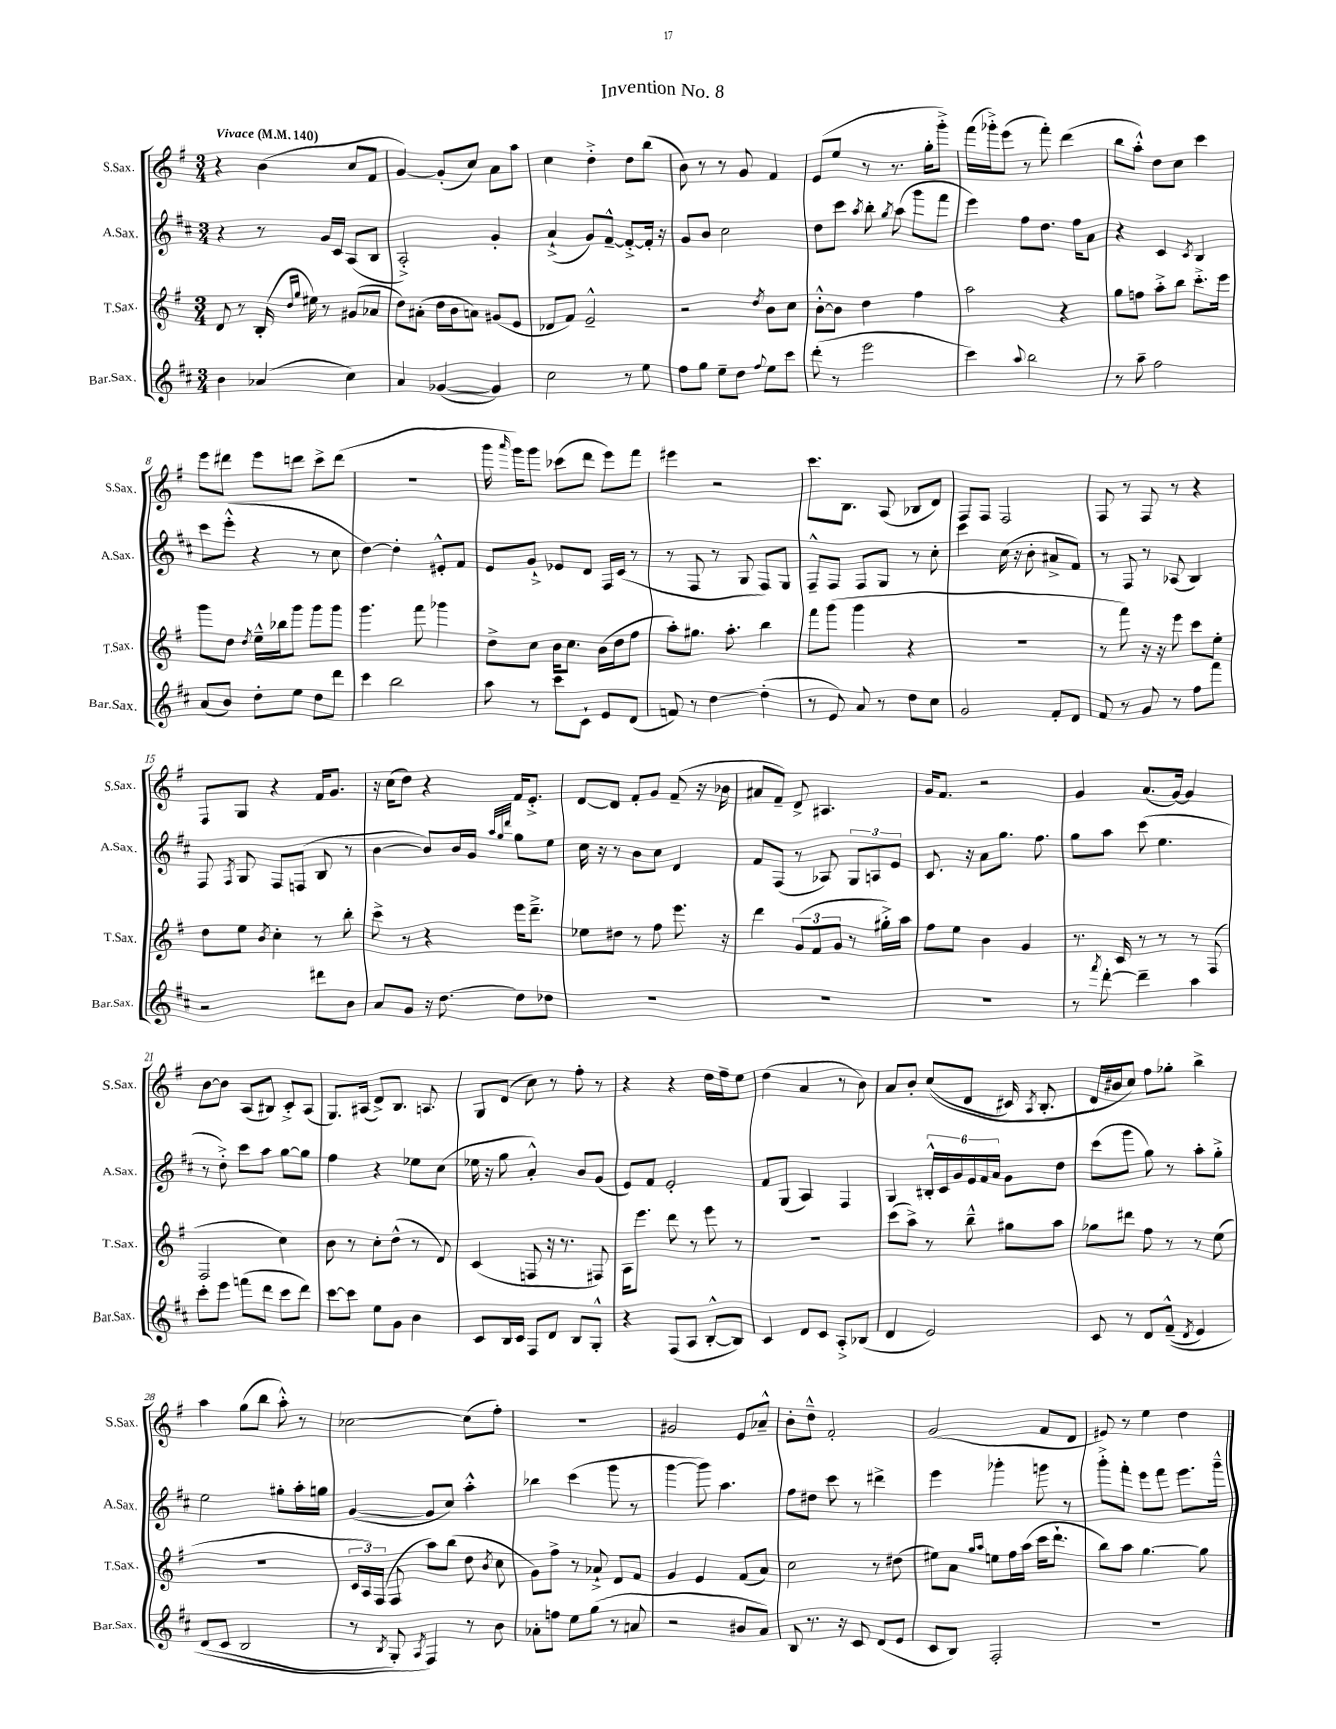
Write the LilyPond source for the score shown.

\header { title = "Invention No. 8" }
<<
\new StaffGroup <<
\new Staff = "s0" \with { instrumentName = "S.Sax." shortInstrumentName = "S.Sax." } {
    \clef treble \key g \major \numericTimeSignature \time 3/4 \tempo "Vivace" 4 = 140
    \autoBeamOff r4 b'4( c''8[ fis'8] |
    g'4~) g'8[-.( c''8]) a'8[ a''8] |
    c''4 d''4-.-> d''8[ b''8]( |
    b'8) r8 r8 g'8 fis'4 |
    e'8[( e''8] r8 r8. g''16[-. g'''8]-.->) |
    fis'''16[( ges'''16-.->) e'''8]( r8 fis'''8-.) d'''4( |
    b''8[ a''8]-.-^) d''8[ c''8] c'''4 |
    e'''8[ dis'''8] e'''8[ d'''8] c'''8[-> d'''8]( |
    R2. |
    g'''16 \grace { a'''16 } g'''16[) g'''8] ces'''8[( d'''8] e'''8[) fis'''8] |
    eis'''4 r2 |
    c'''8.[ b8.] a8( bes8[ d'8]) |
    fis8[ fis8] fis2 |
    fis8 r8 fis8 r8 r4 |
    fis8[ g8] r4 fis'16[ g'8.] |
    r16 c''16[( d''8]) r4 fis'16[ e'8.]-.-> |
    d'8[~ d'8] fis'8[-. g'8] fis'8--( r16 bes'16 |
    ais'8[ fis'8]--) d'8-> ais4. |
    g'16[ fis'8.] r2 |
    g'4 a'8.[( g'16]~) g'4 |
    b'8[~ b'8] a8[( bis8]) c'8[-.-> a8]( |
    g8.[) ais16]( d'8[->) b8.] a8. |
    g8[ d'8]( c''8) r8 fis''8-. r8 |
    r4 r4 d''16[ fis''16-- e''8] |
    d''4( a'4 r8 b'8) |
    a'8[ b'8]-. c''8[(\( d'8] cis'16) \acciaccatura { a8 } b8.-.( |
    d'16[\) bis'16 c''8]) fis''8[ ges''8]-. b''4-> |
    a''4 g''8[( b''8] a''8-.-^) r8 |
    ces''2~ ces''8[( fis''8]-.) |
    R2. |
    gis'2 e'8[ aes'8]---^ |
    b'8[-. d''8]---^ fis'2-. |
    g'2( fis'8[ d'8] |
    eis'8) r8 e''4 d''4 \bar "|." |
}
\new Staff = "s1" \with { instrumentName = "A.Sax." shortInstrumentName = "A.Sax." } {
    \clef treble \key d \major \numericTimeSignature \time 3/4
    \autoBeamOff r4 r8 g'16[ cis'16] a8[( b8] |
    a2-.->) g'4-. |
    a'4-!->( g'8[) fis'8]~---^ fis'8[~-.-> fis'16]-. r16 |
    g'8[ b'8] cis''2 |
    d''8[ cis'''8] \acciaccatura { a''8 } b''8-. \acciaccatura { g''8 } a''8( g'''8[ fis'''8] |
    e'''4) fis''8[ d''8.] fis''16[ a'8] |
    r4 cis'4 \acciaccatura { cis'8 } b4 |
    cis'''8[ e'''8]-.-^( r4 r8 cis''8 |
    d''4~) d''4-. eis'8[-.-^ fis'8] |
    e'8[ g'8]-!-> ees'8[ d'8] fis16[ cis'16]( r8 |
    r8 fis8 r8 g8 fis8[) g8] |
    fis8[---^ fis8] fis8[ g8] r8 cis''8-. |
    cis'''4 cis''16( r16 b'8-. ais'8[-> fis'8]) |
    r8 fis8 r8 aes8( b4) |
    fis8 \acciaccatura { fis8 } g8 fis8[ f8]( b8 r8 |
    b'4~ b'8[) b'16 g'16] \grace { a''32[ g''32 d'''32] } g''8[ e''8] |
    cis''16 r16 r8 b'8[ cis''8] d'4 |
    fis'8[ fis8]( r8 aes8) \tuplet 3/2 { g8[ a8 e'8] } |
    cis'8. r16 a'8[ g''8.] fis''8. |
    g''8[ a''8] cis'''8( e''4. |
    r8 d''8-.->) cis'''8[ a''8] g''8[~ g''8] |
    fis''4 r4 ees''8[ cis''8]( |
    ees''16 r16 g''8 a'4-.-^) b'8[ g'8]( |
    e'8[) fis'8] e'2-. |
    fis'8[ g8]( a4) fis4 |
    g4 \tuplet 6/4 { bis16[-.-^ cis'16 g'16 e'16 fis'16 a'16] } g'8[ d''8] |
    cis'''8[( g'''8] g''8) r8 a''8[-. g''8]-.-> |
    e''2 gis''8[-. a''16-. g''16] |
    g'4~( g'8[ cis''8]) a''4-.-^ |
    bes''4 cis'''4( g'''8 r8 |
    g'''4~ g'''8) a''4. |
    fis''8[ dis''8] cis'''8 r8 dis'''4-> |
    e'''4 ges'''4-. g'''8 r8 |
    g'''8[-.-> fis'''8]-. e'''8[ fis'''8] e'''8.[ g'''16]---^ \bar "|." |
}
\new Staff = "s2" \with { instrumentName = "T.Sax." shortInstrumentName = "T.Sax." } {
    \clef treble \key g \major \numericTimeSignature \time 3/4
    \autoBeamOff d'8 r8 b16-.( \grace { d''16[ g''16] } eis''16) r8 gis'8[( aes'8] |
    d''8[) ais'8]-.( d''16[ b'16 a'8]) gis'8[( e'8] |
    des'8[ fis'8]) e'2---^ |
    r2 \acciaccatura { d''8 } b'8[ c''8] |
    b'8[~-.-^ b'8] d''4 fis''4 |
    a''2 r4 |
    g''8[ f''8] a''8[-.-> b''8] c'''8.[-.-> e'''16] |
    g'''8[ d''8] \acciaccatura { d''8 } e''16[---^ bes''16 g'''8] g'''8[ g'''8] |
    g'''4. fis'''8 ges'''4 |
    d''8[-> c''8] b'16[ c''8.] b'16[( d''16 fis''8] |
    a''8[-.) gis''8.] a''8.-. b''4 |
    fis'''8[ g'''8]( g'''4 r4 |
    R2. |
    r8 fis'''8) r16 r16 e'''8 c'''8[ e''8]-. |
    d''8[ e''8] \acciaccatura { b'8 } c''4-. r8 b''8-. |
    c'''8-> r8 r4 e'''16[ d'''8.]---> |
    ees''8[ dis''8] r8 fis''8 e'''8. r16 |
    d'''4 \tuplet 3/2 { g'8[( fis'8 g'8] } r8 gis''16[-.->) a''16] |
    fis''8[ e''8] b'4 g'4 |
    r8. c'16 r8 r8 r8 fis8( |
    fis2 c''4) |
    b'8 r8 c''8[-. d''8]-^( r8 d'8) |
    c'4( f8 r16 r8. fis8) |
    a16[ e'''8.] d'''8 r8 e'''8 r8 |
    R2. |
    c'''8[( a''8]->) r8 b''8---^ gis''8[ a''8] |
    ges''8[ dis'''8] fis''8 r8 r8 e''8( |
    R2. |
    \tuplet 3/2 { c'16[ a16) fis16]( } fis8 a''8[) b''8]( d''8 \acciaccatura { b'8 } c''8 |
    g'8[) fis''8]-> r8 aes'8-!-> d'8[ fis'8] |
    g'4 e'4 fis'8[( a'8]) |
    c''2 r8 dis''8( |
    eis''8[) a'8] \grace { g''16[ a''16] } e''8[ fis''16 a''16]( c'''16[ d'''8.]-! |
    b''8[) a''8] g''4.~ g''8 \bar "|." |
}
\new Staff = "s3" \with { instrumentName = "Bar.Sax." shortInstrumentName = "Bar.Sax." } {
    \clef treble \key d \major \numericTimeSignature \time 3/4
    \autoBeamOff b'4 aes'4( cis''4) |
    a'4 ges'4~( ges'4) |
    cis''2 r8 e''8 |
    fis''8[ g''8] e''8[-- d''8] \appoggiatura { fis''8 } e''8[ cis'''8] |
    d'''8-.( r8 e'''2 |
    cis'''4) \appoggiatura { a''8 } b''2 |
    r8 a''8-- fis''2 |
    a'8[( b'8]) d''8[-. e''8] d''8[ d'''8] |
    cis'''4 b''2 |
    a''8 r8 cis'''8[ cis'8]-! e'8[ d'8]( |
    f'8) r8 d''4~ d''4-.( |
    r8 e'8) a'8 r8 d''8[ cis''8] |
    g'2 fis'8[-. d'8] |
    fis'8 r8 g'8 r8 fis''8[ fis'''8] |
    r2 dis'''8[ b'8] |
    a'8[ g'8] r16 d''8.~ d''8[ des''8] |
    R2. |
    R2. |
    R2. |
    r8 \acciaccatura { fis'''8 } d'''8~-. d'''4-- a''4 |
    cis'''8[-. e'''8] f'''8[( d'''8] cis'''8[ d'''8]) |
    cis'''8[~ cis'''8] e''8[ g'8] b'4 |
    cis'8[ b16 cis'16] fis8[ d'8] b8[ g8]-.-^ |
    r4 fis8[( a8] b8[~-.-^ b8]) |
    cis'4 d'8[ cis'8] a8[-.-> bes8]( |
    d'4 e'2) |
    cis'8 r8 d'8[ fis'8]---^(\( \acciaccatura { d'8 } e'4) |
    d'8[( cis'8] b2 |
    r8 \acciaccatura { b8 } g8-.) \acciaccatura { a8 } fis4\) r8 b'8 |
    aes'8[-. f''8] e''8[ g''8]( r8 a'8 |
    r2 bis'8[ a'8]) |
    b8 r8. r16 cis'8 d'8[( e'8] |
    cis'8[ b8]) fis2-. |
    R2. \bar "|." |
}
>>
>>
